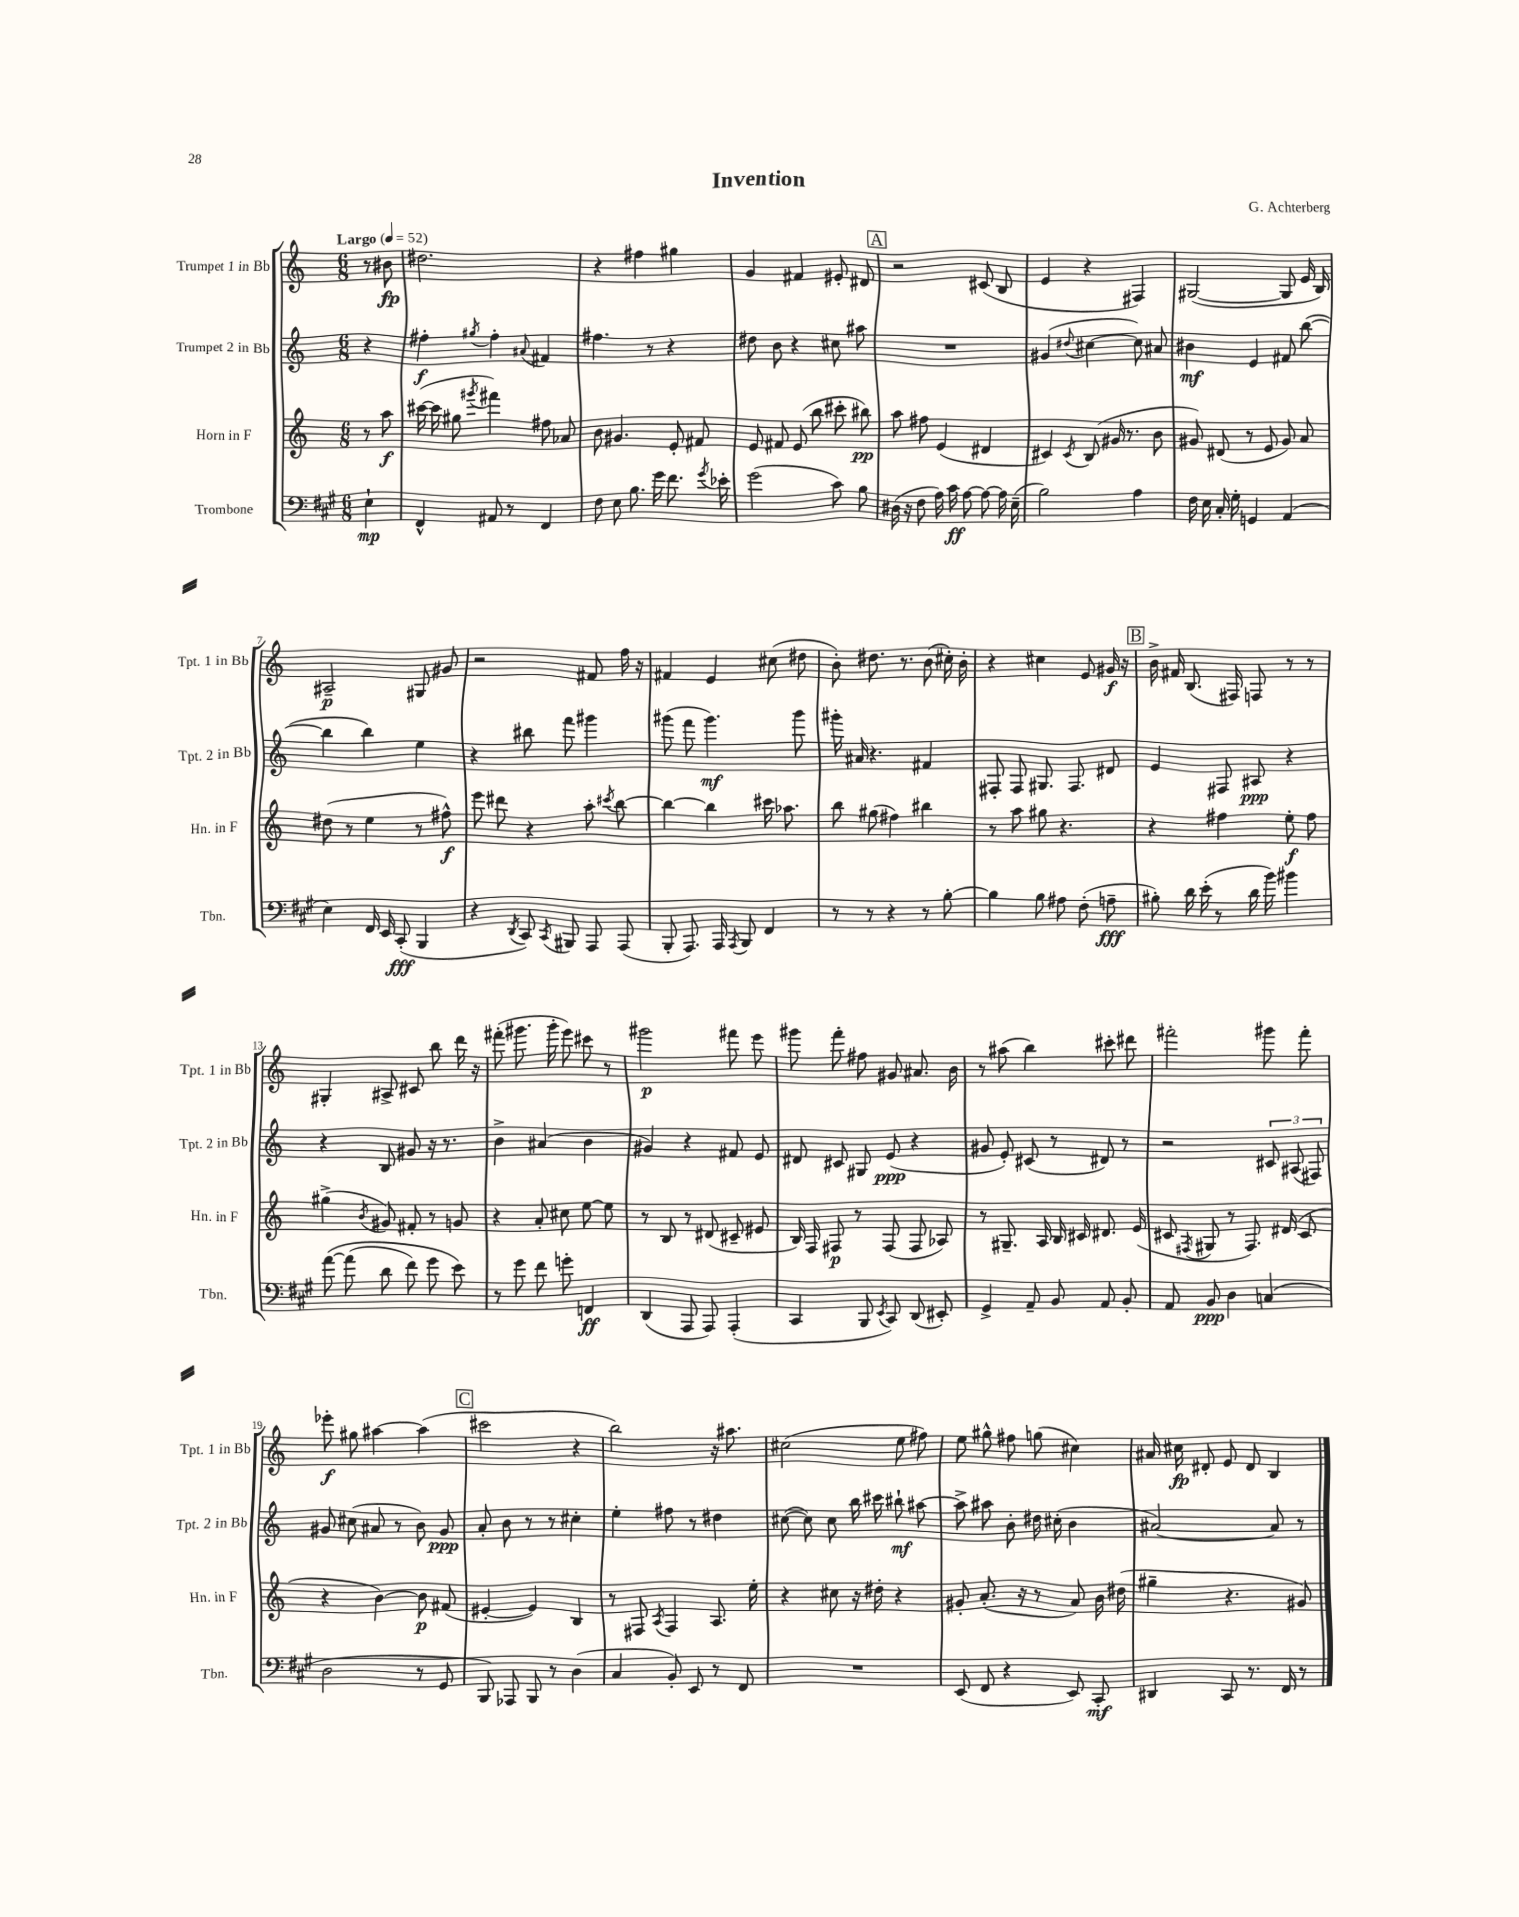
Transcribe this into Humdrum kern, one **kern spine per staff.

**kern	**dynam	**kern	**dynam	**kern	**dynam	**kern	**dynam
*part4	*part4	*part3	*part3	*part2	*part2	*part1	*part1
*staff4	*staff4	*staff3	*staff3	*staff2	*staff2	*staff1	*staff1
*I"Trombone	*	*I"Horn in F	*	*I"Trumpet 2 in Bb	*	*I"Trumpet 1 in Bb	*
*I'Tbn.	*	*I'Hn. in F	*	*I'Tpt. 2 in Bb	*	*I'Tpt. 1 in Bb	*
*clefF4	*	*clefG2	*	*clefG2	*	*clefG2	*
*k[f#c#g#]	*	*k[]	*	*k[]	*	*k[]	*
*M6/8	*	*M6/8	*	*M6/8	*	*M6/8	*
*MM52	*	*MM52	*	*MM52	*	*MM52	*
=	=	=	=	=	=	=	=
!	!	!	!	!	!	!LO:TX:a:B:t=Largo	!
4E`\	mp	8r	.	4r	.	8r	.
.	.	8aa\	f	.	.	8b#X\	fp
=1	=1	=1	=1	=1	=1	=1	=1
4FF#^^/	.	([16ccc#X\	.	4ff#X'\	f	2.dd#X\	.
.	.	16ccc#\]	.	.	.	.	.
.	.	8gg#X\	.	.	.	.	.
.	.	8qggg#X/	.	8qgg#X/	.	.	.
8AA#X/	.	4fff#X\)	.	4ff#'\	.	.	.
8r	.	.	.	.	.	.	.
.	.	.	.	8qqa#X/	.	.	.
4FF#/	.	8ff#X\	.	4f#X/	.	.	.
.	.	8a-X/	.	.	.	.	.
=2	=2	=2	=2	=2	=2	=2	=2
8F#\	.	8b\	.	4.ff#X\	.	4r	.
8E\	.	4.g#X/	.	.	.	.	.
8.B\	.	.	.	.	.	4ff#X\	.
.	.	.	.	8r	.	.	.
16g#\	.	.	.	.	.	.	.
8.f#\	.	8e'/	.	4r	.	4gg#X\	.
.	.	8f#X/	.	.	.	.	.
8qg#/	.	.	.	.	.	.	.
16e-X'\	.	.	.	.	.	.	.
=3	=3	=3	=3	=3	=3	=3	=3
(2g#\	.	8e/	.	8dd#X\	.	4g/	.
.	.	8f#X/	.	8b\	.	.	.
.	.	(8e/	.	4r	.	4f#X/	.
.	.	8bb\	.	.	.	.	.
8c#\)	.	8ccc#X'\	.	8cc#X\	.	8e#X'/	.
8B\	.	8bb#X\)	pp	8aa#X\	.	8d#X/	.
!!LO:REH:place=s1:t=A
=4	=4	=4	=4	=4	=4	=4	=4
(16D#X\	.	8aa\	.	2.r	.	2r	.
16r	.	.	.	.	.	.	.
8F#\	.	8ff#X\	.	.	.	.	.
16A\)	.	(4e/	.	.	.	.	.
16c#\	ff	.	.	.	.	.	.
[8A\	.	.	.	.	.	.	.
8A\_	.	4d#X/	.	.	.	(8c#X/	.
16A\]	.	.	.	.	.	8B/	.
(16E~\	.	.	.	.	.	.	.
=5	=5	=5	=5	=5	=5	=5	=5
2B\)	.	4c#X/)	.	(4g#X/	.	4e/	.
.	.	8qc#/	.	8qqdd#X/	.	.	.
.	.	(8B/	.	[4cc#X\	.	4r	.
.	.	16g#X/	.	.	.	.	.
.	.	8.r	.	.	.	.	.
4A\	.	.	.	8cc#\])	.	4F#X/)	.
.	.	8b\	.	8a#X/	.	.	.
=6	=6	=6	=6	=6	=6	=6	=6
16F#\	.	8g#X/)	.	4b#X\	mf	([2G#X/	.
16E\	.	.	.	.	.	.	.
16C#'/	.	(8d#X/	.	.	.	.	.
16G#'\	.	.	.	.	.	.	.
4GGn/	.	8r	.	4e/	.	.	.
.	.	8e/	.	.	.	.	.
(4AA/	.	8g#/)	.	8f#X/	.	8G#/]	.
.	.	8a/	.	([8bb\	.	16e/	.
.	.	.	.	.	.	16B/)	.
!!LO:LB:g=z
=7	=7	=7	=7	=7	=7	=7	=7
4E\)	.	(8dd#X\	.	4bb\]	.	2A#X~/	p
.	.	8r	.	.	.	.	.
16FF#/	.	4ee\	.	4bb\)	.	.	.
16EE/	.	.	.	.	.	.	.
(8CC#'/	fff	.	.	.	.	.	.
4BBB/	.	8r	.	4ee\	.	8G#X/	.
.	.	8ff#X^^\)	f	.	.	8g#X/	.
=8	=8	=8	=8	=8	=8	=8	=8
4r	.	8eee\	.	4r	.	2r	.
.	.	8ddd#X\	.	.	.	.	.
8qDD/	.	.	.	.	.	.	.
8CC#/)	.	4r	.	8bb#X\	.	.	.
8qCC#/	.	.	.	.	.	.	.
8BBB#X/	.	.	.	8fff\	.	.	.
8AAA/	.	8aa'\	.	4ggg#X\	.	8f#X/	.
.	.	8qccc#X/	.	.	.	.	.
(8AAA/	.	[8bb\	.	.	.	16ff\	.
.	.	.	.	.	.	16r	.
=9	=9	=9	=9	=9	=9	=9	=9
8BBB'/	.	4bb\_	.	(8ggg#X\	.	4f#X/	.
8.AAA/)	.	.	.	8fff\	.	.	.
.	.	4bb\]	.	4.ggg#\)	mf	4e/	.
16AAA/	.	.	.	.	.	.	.
8qAAA/	.	.	.	.	.	.	.
8BBB/	.	.	.	.	.	.	.
4FF#/	.	16ccc#X\	.	.	.	(8cc#X\	.
.	.	8.aa-X\	.	.	.	.	.
.	.	.	.	8ggg#\	.	8dd#X\	.
=10	=10	=10	=10	=10	=10	=10	=10
8r	.	8bb\	.	16ggg#X'\	.	8b'\)	.
.	.	.	.	16a#X/	.	.	.
8r	.	(8gg#X\	.	4.r	.	8.dd#X\	.
4r	.	4ff#X\)	.	.	.	.	.
.	.	.	.	.	.	8.r	.
8r	.	4bb#X\	.	4f#X/	.	(8b\	.
[8B'\	.	.	.	.	.	16cc#X'\)	.
.	.	.	.	.	.	16b'\	.
=11	=11	=11	=11	=11	=11	=11	=11
4B\]	.	8r	.	8F#X'/	.	4r	.
.	.	8aa\	.	8F#/	.	.	.
8B\	.	8gg#X\	.	8.G#X/	.	4cc#X\	.
8A#X\	.	4.r	.	.	.	.	.
.	.	.	.	8.F#/	.	.	.
(8F#'\	.	.	.	.	.	8e/	.
8An~\	fff	.	.	8d#X/	.	16g#X/	f
.	.	.	.	.	.	16r	.
!!LO:REH:place=s1:t=B
=12	=12	=12	=12	=12	=12	=12	=12
8B#X'\)	.	4r	.	4e/	.	16b^\	.
.	.	.	.	.	.	16f#X/	.
16d\	.	.	.	.	.	(8.B/	.
(16e'\	.	.	.	.	.	.	.
8r	.	4ff#X\	.	8F#X/	.	.	.
.	.	.	.	.	.	16F#X/)	.
16d\	.	.	.	8A#X/	ppp	8Fn/	.
16b\)	.	.	.	.	.	.	.
4b#X\	.	8ee'\	f	4r	.	8r	.
.	.	8ff#\	.	.	.	8r	.
!!LO:LB:g=z
=13	=13	=13	=13	=13	=13	=13	=13
([8a\	.	(4gg#X^\	.	4r	.	4G#X'/	.
(8a\]	.	.	.	.	.	.	.
.	.	8qb/	.	.	.	.	.
8d\	.	8g#X/)	.	8B/	.	8A#X^/	.
8f#\)	.	8f#X'/	.	8g#X/	.	8c#X/	.
8g#\	.	8r	.	16r	.	8bb\	.
.	.	.	.	8.r	.	.	.
8e\)	.	8gn/	.	.	.	16ddd\	.
.	.	.	.	.	.	16r	.
=14	=14	=14	=14	=14	=14	=14	=14
8r	.	4r	.	4b^\	.	(8fff#X'\	.
8g#\	.	.	.	.	.	8.ggg#X\	.
8f#\	.	8a'/	.	(4a#X/	.	.	.
.	.	.	.	.	.	16ggg#'\	.
8gn'\	.	8cc#X\	.	.	.	8eee\)	.
4FFn/	ff	[8ee\	.	4b\	.	8ccc#X\	.
.	.	8ee\]	.	.	.	8r	.
=15	=15	=15	=15	=15	=15	=15	=15
(4DD/	.	8r	.	4g#X/)	.	2ggg#X\	p
.	.	8B/	.	.	.	.	.
8AAA/	.	8r	.	4r	.	.	.
8AAA/)	.	(8d#X/	.	.	.	.	.
(4AAA'/	.	8c#X~/	.	8f#X/	.	8fff#X\	.
.	.	8e#X/	.	8e/	.	8eee\	.
=16	=16	=16	=16	=16	=16	=16	=16
4CC#/	.	16B/)	.	8d#X/	.	8ggg#X\	.
.	.	16F/	.	.	.	.	.
.	.	8F#X/	p	8c#X/	.	8fff'\	.
8BBB/	.	8r	.	8G#X/	.	8ff#X\	.
8qEE/	.	.	.	.	.	.	.
8CC#/)	.	(8F#/	.	(8e/	ppp	8g#X/	.
(8DD/	.	8F#/	.	4r	.	8.a#X/	.
8EE#X'/)	.	8A-X/)	.	.	.	.	.
.	.	.	.	.	.	16b\	.
=17	=17	=17	=17	=17	=17	=17	=17
4GG#^/	.	8r	.	8g#X/	.	8r	.
.	.	8.G#X~/	.	8e'/)	.	(8aa#X\	.
8AA~/	.	.	.	(8c#X/	.	4bb\)	.
.	.	16A/	.	.	.	.	.
8BB/	.	16B/	.	8r	.	.	.
.	.	16c#X/	.	.	.	.	.
8AA/	.	8.d#X/	.	8d#X/)	.	8ccc#X'\	.
8BB'/	.	.	.	8r	.	8ddd#X\	.
.	.	(16e/	.	.	.	.	.
=18	=18	=18	=18	=18	=18	=18	=18
8AA/	.	8c#X/	.	2r	.	2fff#X'\	.
.	.	8qF#X/	.	.	.	.	.
8BB/	ppp	8G#X/	.	.	.	.	.
4D\	.	8r	.	.	.	.	.
.	.	8.F#/)	.	.	.	.	.
(4Cn/	.	.	.	12c#X/	.	8ggg#X\	.
.	.	(16d#X/	.	.	.	.	.
.	.	.	.	(12A#X/	.	.	.
.	.	8c#/	.	.	.	8fff#'\	.
.	.	.	.	12F#X/)	.	.	.
!!LO:LB:g=z
=19	=19	=19	=19	=19	=19	=19	=19
2D\	.	4r	.	8g#X/	.	8eee-X'\	f
.	.	.	.	(8cc#X\	.	8gg#X\	.
.	.	[4b\)	.	8a#X/	.	[4aa#X\	.
.	.	.	.	8r	.	.	.
8r	.	8b\]	p	8b\)	.	(4aa#\]	.
8GG#/	.	(8f#X/	.	8g#/	ppp	.	.
!!LO:REH:place=s1:t=C
=20	=20	=20	=20	=20	=20	=20	=20
8BBB/)	.	[4e#X'/	.	8a'/	.	2ccc#X\	.
8AAA-X/	.	.	.	8b\	.	.	.
8BBB/	.	4e#/])	.	8r	.	.	.
8r	.	.	.	8r	.	.	.
(4D\	.	4B/	.	4cc#X'\	.	4r	.
=21	=21	=21	=21	=21	=21	=21	=21
4C#/	.	8r	.	4ee'\	.	2bb\)	.
.	.	8F#X/	.	.	.	.	.
.	.	8qA/	.	.	.	.	.
8BB'/)	.	4F#/	.	8ff#X\	.	.	.
8EE/	.	.	.	8r	.	.	.
8r	.	8.A/	.	4dd#X\	.	16r	.
.	.	.	.	.	.	8.aa#X\	.
8FF#/	.	.	.	.	.	.	.
.	.	16ee'\	.	.	.	.	.
=22	=22	=22	=22	=22	=22	=22	=22
2.r	.	4r	.	([8cc#X\	.	(2cc#X\	.
.	.	.	.	8cc#\])	.	.	.
.	.	8cc#X\	.	8cc#\	.	.	.
.	.	16r	.	16bb\	.	.	.
.	.	16dd#X'\	.	16ccc#X\	.	.	.
.	.	4r	.	8bb#X`\	mf	8ee\	.
.	.	.	.	[8aa#X\	.	8ff#X\)	.
=23	=23	=23	=23	=23	=23	=23	=23
(8EE/	.	8g#X'/	.	8aa#^\]	.	8ee\	.
8FF#/	.	(8.a'/	.	8aa#X\	.	8gg#X^^\	.
4r	.	.	.	8b'\	.	8ff#X\	.
.	.	16r	.	.	.	.	.
.	.	8r	.	16dd#X\	.	(8ggn\	.
.	.	.	.	(16cc#X'\	.	.	.
8EE/)	.	8a/)	.	4b\	.	4cc#X\)	.
8CC#'/	mf	16b\	.	.	.	.	.
.	.	(16dd#X\	.	.	.	.	.
=24	=24	=24	=24	=24	=24	=24	=24
4DD#X/	.	4gg#X~\	.	[2a#X/)	.	16a#X/	.
.	.	.	.	.	.	16cc#X\	fp
.	.	.	.	.	.	8d#X'/	.
8CC#/	.	4.r	.	.	.	8e/	.
8.r	.	.	.	.	.	8d#/	.
.	.	.	.	8a#/]	.	4B/	.
16FF#/	.	.	.	.	.	.	.
8r	.	8g#X/)	.	8r	.	.	.
==	==	==	==	==	==	==	==
*-	*-	*-	*-	*-	*-	*-	*-
